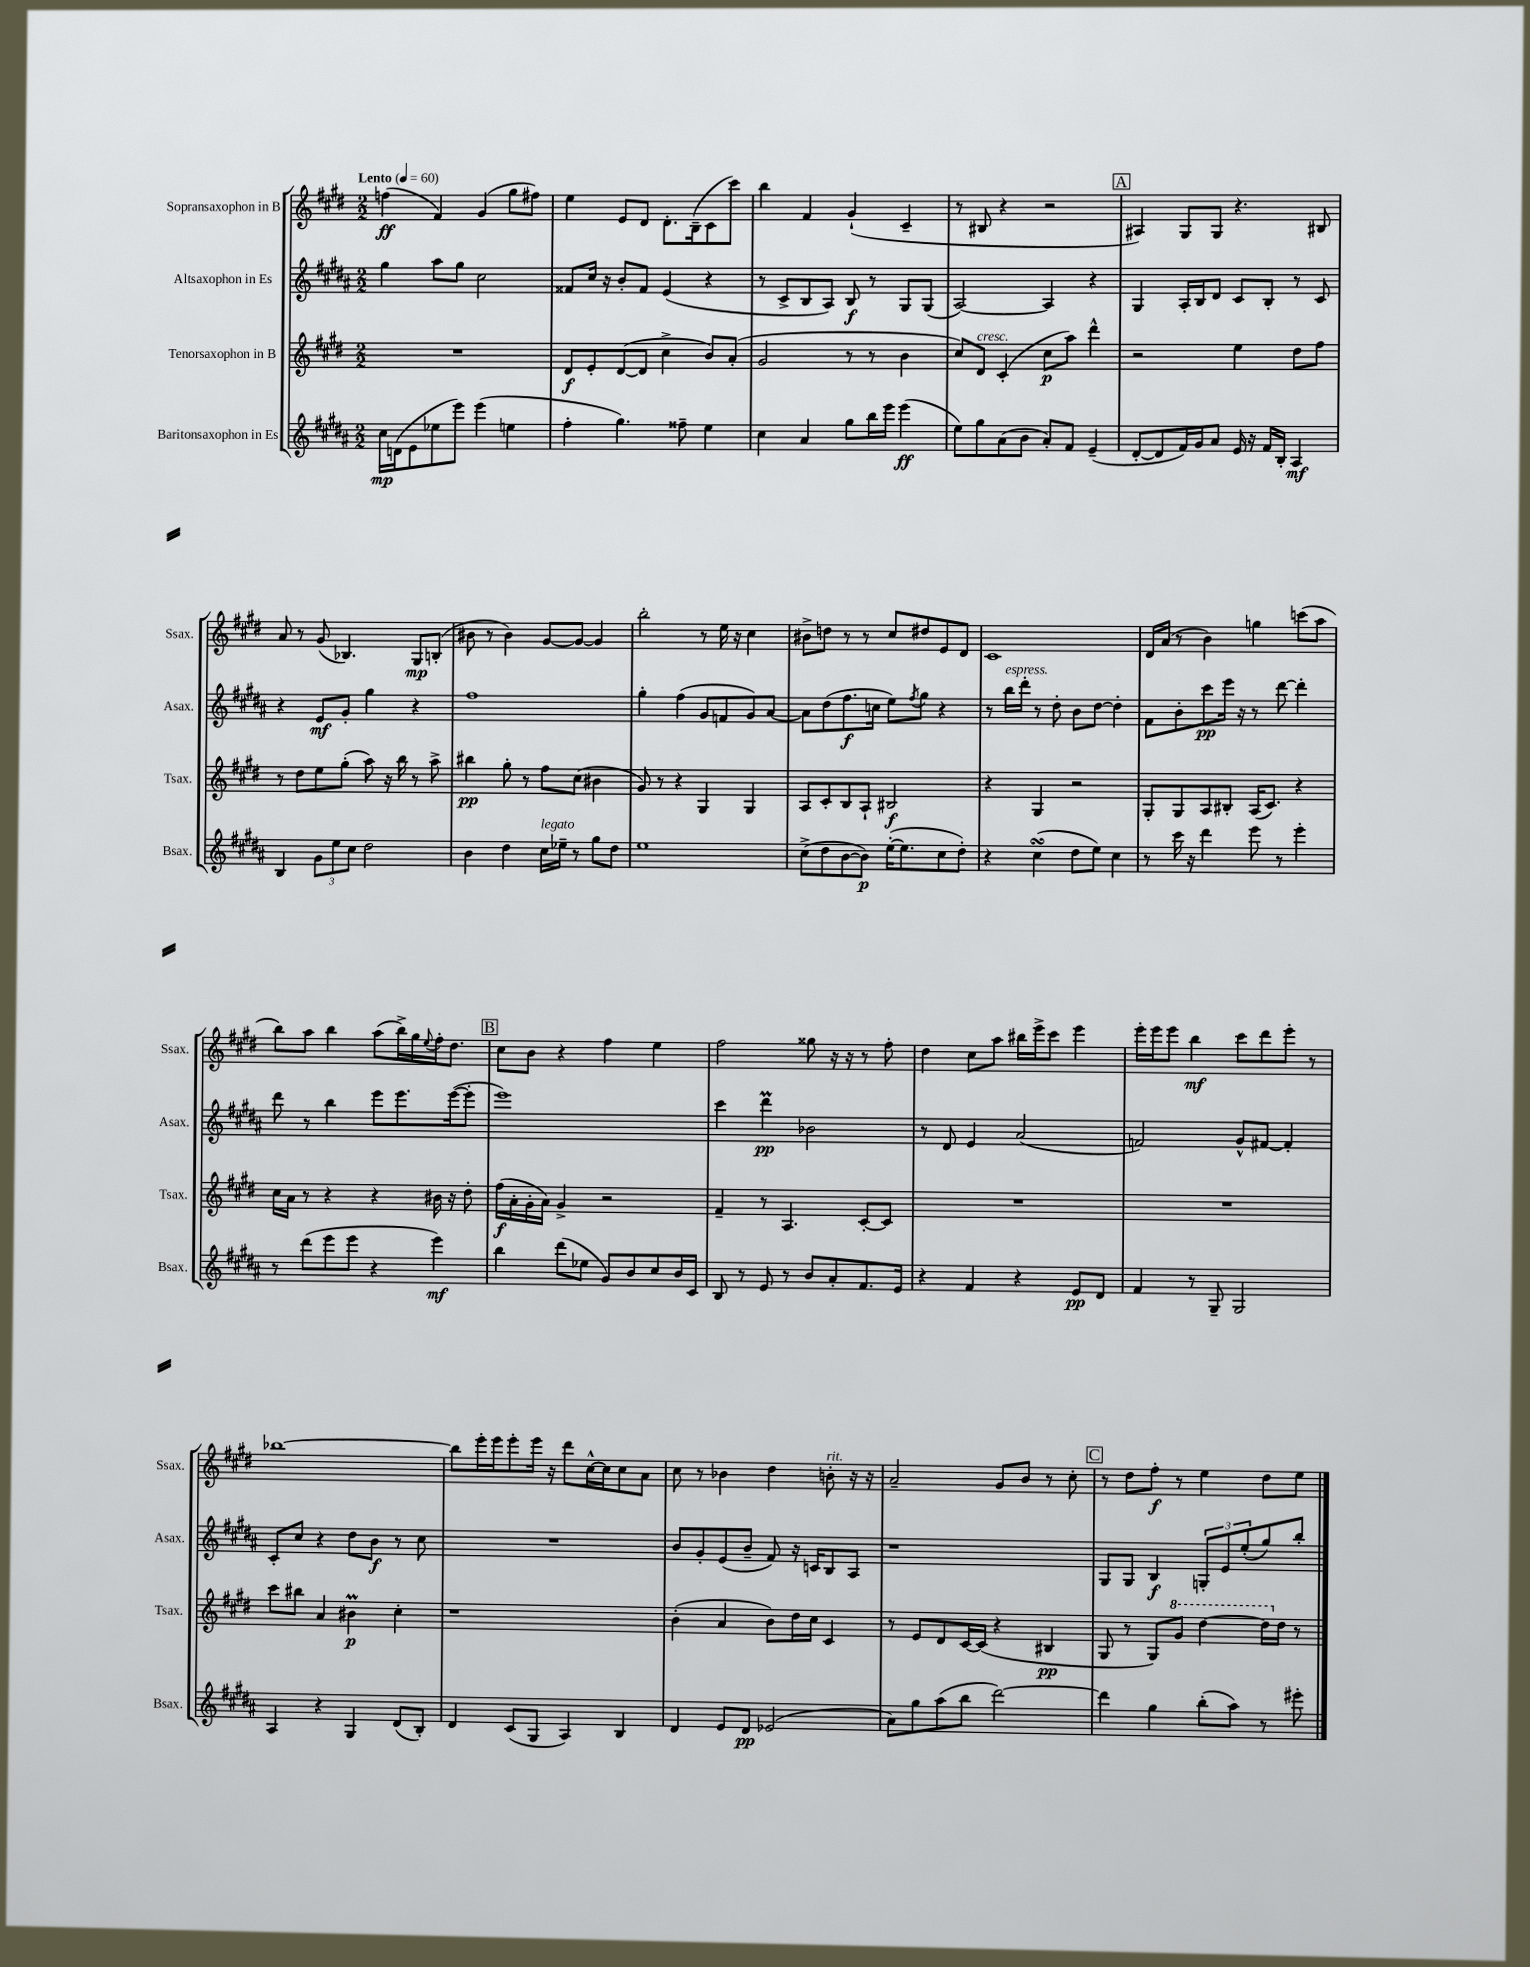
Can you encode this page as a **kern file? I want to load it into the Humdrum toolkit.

**kern	**dynam	**kern	**dynam	**kern	**dynam	**kern	**dynam
*part4	*part4	*part3	*part3	*part2	*part2	*part1	*part1
*staff4	*staff4	*staff3	*staff3	*staff2	*staff2	*staff1	*staff1
*I"Baritonsaxophon in Es	*	*I"Tenorsaxophon in B	*	*I"Altsaxophon in Es	*	*I"Sopransaxophon in B	*
*I'Bsax.	*	*I'Tsax.	*	*I'Asax.	*	*I'Ssax.	*
*clefG2	*	*clefG2	*	*clefG2	*	*clefG2	*
*k[f#c#g#d#a#]	*	*k[f#c#g#d#]	*	*k[f#c#g#d#a#]	*	*k[f#c#g#d#]	*
*M2/2	*	*M2/2	*	*M2/2	*	*M2/2	*
*MM60	*	*MM60	*	*MM60	*	*MM60	*
=1	=1	=1	=1	=1	=1	=1	=1
!	!	!	!	!	!	!LO:TX:a:B:t=Lento	!
16cc#\LL	mp	1r	.	4gg#\	.	(4ffn\	ff
(16dn\J	.	.	.	.	.	.	.
8e\	.	.	.	.	.	.	.
8ee-X\	.	.	.	8aa#\L	.	4f#/)	.
8eee\J)	.	.	.	8gg#\J	.	.	.
(4eee\	.	.	.	2cc#\	.	(4g#/	.
4een\	.	.	.	.	.	8gg#\L	.
.	.	.	.	.	.	8ff#X\J)	.
=2	=2	=2	=2	=2	=2	=2	=2
4ff#'\	.	8d#/L	f	8f##X/L	.	4ee\	.
.	.	8e'/	.	16cc#/Jk	.	.	.
.	.	.	.	16r	.	.	.
4.gg#\)	.	([8d#/	.	8b'/L	.	8e/L	.
.	.	8d#/J]	.	8f##/J	.	8d#/J	.
.	.	4cc#^\	.	(4e/	.	8.d#'\L	.
8ff##X~\	.	.	.	.	.	.	.
.	.	.	.	.	.	(16B~\k	.
4ee\	.	8b/L)	.	4r	.	8c#\	.
.	.	(8a'/J	.	.	.	8ccc#\J)	.
=3	=3	=3	=3	=3	=3	=3	=3
4cc#\	.	2g#/	.	8r	.	4bb\	.
.	.	.	.	8c#^/L	.	.	.
4a#/	.	.	.	8B/	.	4f#/	.
.	.	.	.	8A#/J)	.	.	.
8gg#\L	.	8r	.	8B/	f	(4g#`/	.
16bb\L	.	8r	.	8r	.	.	.
16eee\JJ	.	.	.	.	.	.	.
(4eee\	ff	4b\	.	8G#/L	.	4c#~/	.
.	.	.	.	(8G#/J	.	.	.
=4	=4	=4	=4	=4	=4	=4	=4
8ee\L)	.	8cc#/L)	.	[2A#/)	.	8r	.
!	!	!LO:TX:a:i:t=cresc.	!	!	!	!	!
8gg#\	.	8d#/J	.	.	.	8B#X/	.
(8a#\	.	(4c#'/	.	.	.	4r	.
8b\J	.	.	.	.	.	.	.
8a#'/L)	.	8cc#\L	p	4A#/]	.	2r	.
8f#/J	.	8aa\J)	.	.	.	.	.
(4e~/	.	4ddd#^^\	.	4r	.	.	.
!!LO:REH:place=s1:t=A
=5	=5	=5	=5	=5	=5	=5	=5
[8d#'/L	.	2r	.	4G#/	.	4A#X/)	.
8d#/]	.	.	.	.	.	.	.
16f#/L)	.	.	.	16A#'/LL	.	8G#/L	.
16g#/J	.	.	.	16B/J	.	.	.
8a#/J	.	.	.	8d#/J	.	8G#/J	.
16e/	.	4ee\	.	8c#/L	.	4.r	.
16r	.	.	.	.	.	.	.
16f#/LL	.	.	.	8B'/J	.	.	.
16B'/JJ	.	.	.	.	.	.	.
4A#/	mf	8dd#\L	.	8r	.	.	.
.	.	8ff#\J	.	8c#/	.	8B#X/	.
!!LO:LB:g=z
=6	=6	=6	=6	=6	=6	=6	=6
4B/	.	8r	.	4r	.	8a/	.
.	.	8dd#\L	.	.	.	8r	.
12g#\L	.	8ee\	.	8e/L	mf	(8g#/	.
12ee\	.	.	.	.	.	.	.
.	.	(8gg#'\J	.	8g#'/J	.	4.B-X/)	.
12cc#\J	.	.	.	.	.	.	.
2dd#\	.	8aa\)	.	4gg#\	.	.	.
.	.	16r	.	.	.	.	.
.	.	16bb\	.	.	.	.	.
.	.	8r	.	4r	.	8G#/L	mp
.	.	8aa^\	.	.	.	(8Bn'/J	.
=7	=7	=7	=7	=7	=7	=7	=7
4b\	.	4bb#X\	pp	1ff#	.	8b#X\	.
.	.	.	.	.	.	8r	.
4dd#\	.	8gg#'\	.	.	.	4b#\)	.
.	.	8r	.	.	.	.	.
!LO:TX:a:i:t=legato	!	!	!	!	!	!	!
16cc#\LL	.	8ff#\L	.	.	.	[8g#/L	.
16ee-X~\JJ	.	.	.	.	.	.	.
8r	.	(8cc#\J	.	.	.	8g#/J_	.
8gg#\L	.	4b#X\	.	.	.	4g#/]	.
8dd#\J	.	.	.	.	.	.	.
=8	=8	=8	=8	=8	=8	=8	=8
1ee	.	8g#/)	.	4gg#'\	.	2bb'\	.
.	.	8r	.	.	.	.	.
.	.	4r	.	(4ff#\	.	.	.
.	.	4G#/	.	8g#/L	.	8r	.
.	.	.	.	8fn/	.	16ee\	.
.	.	.	.	.	.	16r	.
.	.	4G#/	.	8g#/)	.	4cc#\	.
.	.	.	.	[8a#/J	.	.	.
=9	=9	=9	=9	=9	=9	=9	=9
(8cc#^\L	.	8A/L	.	8a#\L]	.	8b#X^\L	.
8dd#\	.	8c#'/	.	(8dd#\	.	8ddn\J	.
[8b\	.	8B/	.	8.ff#\	f	8r	.
8b\J])	p	8A`/J	.	.	.	8r	.
.	.	.	.	16ccn\Jk	.	.	.
([16ee'\KL	.	2B#X/	f	8ee\L)	.	8cc#/L	.
8.ee\]	.	.	.	.	.	.	.
.	.	.	.	8qff#/	.	.	.
.	.	.	.	8gg#\J	.	8dd#X/	.
8cc#\	.	.	.	4r	.	8e/	.
8dd#'\J)	.	.	.	.	.	8d#/J	.
=10	=10	=10	=10	=10	=10	=10	=10
4r	.	4r	.	8r	.	1c#	.
!	!	!	!	!LO:TX:a:i:t=espress.	!	!	!
.	.	.	.	16bb\LL	.	.	.
.	.	.	.	16ddd#'\JJ	.	.	.
(4cc#sSSS\	.	4G#/	.	8r	.	.	.
.	.	.	.	8dd#'\	.	.	.
8dd#\L	.	2r	.	8b\L	.	.	.
8ee\J)	.	.	.	[8dd#\J	.	.	.
4cc#\	.	.	.	4dd#'\]	.	.	.
=11	=11	=11	=11	=11	=11	=11	=11
8r	.	8G#'/L	.	8f#\L	.	16d#/LL	.
.	.	.	.	.	.	(16a/JJ	.
16ccc#\	.	8G#/	.	8b'\	.	8r	.
16r	.	.	.	.	.	.	.
4ddd#\	.	8A/	.	8ccc#\	pp	4b\)	.
.	.	8B#X'/J	.	16eee\Jk	.	.	.
.	.	.	.	16r	.	.	.
8eee\	.	(16A/KL	.	8r	.	4ggn\	.
.	.	8.c#/J)	.	.	.	.	.
8r	.	.	.	[8ddd#\	.	.	.
4eee'\	.	4r	.	4ddd#'\]	.	(8cccn\L	.
.	.	.	.	.	.	8aa\J	.
!!LO:LB:g=z
=12	=12	=12	=12	=12	=12	=12	=12
8r	.	16cc#\LL	.	8ddd#\	.	8bb\L)	.
.	.	16a\JJ	.	.	.	.	.
(8ddd#\L	.	8r	.	8r	.	8aa\J	.
8eee\	.	4r	.	4bb\	.	4bb\	.
8eee\J	.	.	.	.	.	.	.
4r	.	4r	.	8eee\L	.	(8aa\L	.
.	.	.	.	8.eee\	.	16bb^\L)	.
.	.	.	.	.	.	16gg#\	.
.	.	.	.	.	.	8qqee/	.
4eee\)	mf	16b#X\	.	.	.	16ff#'\J	.
.	.	16r	.	([16eee\k	.	8.dd#\J	.
.	.	8dd#'\	.	8eee'\J]	.	.	.
!!LO:REH:place=s1:t=B
=13	=13	=13	=13	=13	=13	=13	=13
4bb\	.	(16ff#\LL	f	1eee)	.	8cc#\L	.
.	.	16a'\	.	.	.	.	.
.	.	16g#'\	.	.	.	8b\J	.
.	.	16a\JJ)	.	.	.	.	.
(8ddd#\L	.	4g#^/	.	.	.	4r	.
8ee-X\J	.	.	.	.	.	.	.
8g#/L)	.	2r	.	.	.	4ff#\	.
8b/	.	.	.	.	.	.	.
8cc#/	.	.	.	.	.	4ee\	.
16b/L	.	.	.	.	.	.	.
16c#/JJ	.	.	.	.	.	.	.
=14	=14	=14	=14	=14	=14	=14	=14
8B/	.	4f#~/	.	4ccc#\	.	2ff#\	.
8r	.	.	.	.	.	.	.
8e/	.	8r	.	4ddd#m\	pp	.	.
8r	.	4.A/	.	.	.	.	.
8b/L	.	.	.	2b-X\	.	8gg##X\	.
8a#'/	.	.	.	.	.	16r	.
.	.	.	.	.	.	16r	.
8.f#/	.	[8c#'/L	.	.	.	8r	.
.	.	8c#/J]	.	.	.	8ff#'\	.
16e/Jk	.	.	.	.	.	.	.
=15	=15	=15	=15	=15	=15	=15	=15
4r	.	1r	.	8r	.	4dd#\	.
.	.	.	.	8d#/	.	.	.
4f#/	.	.	.	4e/	.	8cc#\L	.
.	.	.	.	.	.	8aa\J	.
4r	.	.	.	(2a#/	.	16bb#X\LL	.
.	.	.	.	.	.	16eee^\J	.
.	.	.	.	.	.	8ccc#\J	.
8e/L	pp	.	.	.	.	4eee\	.
8d#/J	.	.	.	.	.	.	.
=16	=16	=16	=16	=16	=16	=16	=16
4f#/	.	1r	.	2fn/)	.	16eee'\LL	.
.	.	.	.	.	.	16eee\J	.
.	.	.	.	.	.	8eee\J	.
8r	.	.	.	.	.	4bb\	mf
8G#~/	.	.	.	.	.	.	.
2G#/	.	.	.	8g#^^/L	.	8ccc#\L	.
.	.	.	.	[8f#X/J	.	8ddd#\	.
.	.	.	.	4f#'/]	.	8eee'\J	.
.	.	.	.	.	.	8r	.
!!LO:LB:g=z
=17	=17	=17	=17	=17	=17	=17	=17
4A#/	.	8ccc#\L	.	8c#'/L	.	[1bb-X	.
.	.	8bb#X\J	.	8cc#/J	.	.	.
4r	.	4a/	.	4r	.	.	.
4G#/	.	4b#Xm\	p	8dd#\L	.	.	.
.	.	.	.	8b\J	f	.	.
(8d#/L	.	4cc#'\	.	8r	.	.	.
8B'/J)	.	.	.	8cc#\	.	.	.
=18	=18	=18	=18	=18	=18	=18	=18
4d#/	.	1r	.	1r	.	8bb-\L]	.
.	.	.	.	.	.	16eee'\L	.
.	.	.	.	.	.	16eee\J	.
(8c#/L	.	.	.	.	.	8eee'\	.
8G#/J	.	.	.	.	.	16eee\Jk	.
.	.	.	.	.	.	16r	.
4A#/)	.	.	.	.	.	8ddd#\L	.
.	.	.	.	.	.	[16cc#^^\L	.
.	.	.	.	.	.	16cc#\J]	.
4B/	.	.	.	.	.	8cc#\	.
.	.	.	.	.	.	8a\J	.
=19	=19	=19	=19	=19	=19	=19	=19
4d#/	.	(4b'\	.	8b/L	.	8cc#\	.
.	.	.	.	8g#'/	.	8r	.
8e/L	.	4a/	.	(8e/	.	4b-X\	.
8d#/J	pp	.	.	8b~/J	.	.	.
(2e-X/	.	8b\L)	.	8f#/)	.	4dd#\	.
.	.	16dd#\L	.	16r	.	.	.
.	.	16cc#\JJ	.	16cn/KL	.	.	.
!	!	!	!	!	!	!LO:TX:a:i:t=rit.	!
.	.	4c#/	.	8B/	.	8bn'\	.
.	.	.	.	8A#/J	.	16r	.
.	.	.	.	.	.	16r	.
=20	=20	=20	=20	=20	=20	=20	=20
8a#\L)	.	8r	.	1r	.	2a~/	.
8gg#\	.	8e/L	.	.	.	.	.
(8aa#\	.	8d#/	.	.	.	.	.
8bb\J	.	[16c#/L	.	.	.	.	.
.	.	(16c#/JJ]	.	.	.	.	.
[2ddd#\)	.	4r	.	.	.	8g#/L	.
.	.	.	.	.	.	8b/J	.
.	.	4B#X/	pp	.	.	8r	.
.	.	.	.	.	.	8cc#'\	.
!!LO:REH:place=s1:t=C
=21	=21	=21	=21	=21	=21	=21	=21
4ddd#\]	.	8G#/	.	8G#/L	.	8r	.
.	.	8r	.	8G#/J	.	8dd#\L	.
4gg#\	.	8G#/L)	.	4B/	f	8ff#'\J	f
*	*	*8va	*	*	*	*	*
.	.	8gg#/J	.	.	.	8r	.
(8bb'\L	.	[4ddd#\	.	12Gn'/L	.	4ee\	.
.	.	.	.	12e/	.	.	.
8aa#\J)	.	.	.	.	.	.	.
.	.	.	.	(12ee'/	.	.	.
8r	.	16ddd#\LL]	.	8gg#/)	.	8dd#\L	.
*	*	*X8va	*	*	*	*	*
.	.	16dd#\JJ	.	.	.	.	.
8eee#X'\	.	8r	.	8bb'/J	.	8ee\J	.
==	==	==	==	==	==	==	==
*-	*-	*-	*-	*-	*-	*-	*-
